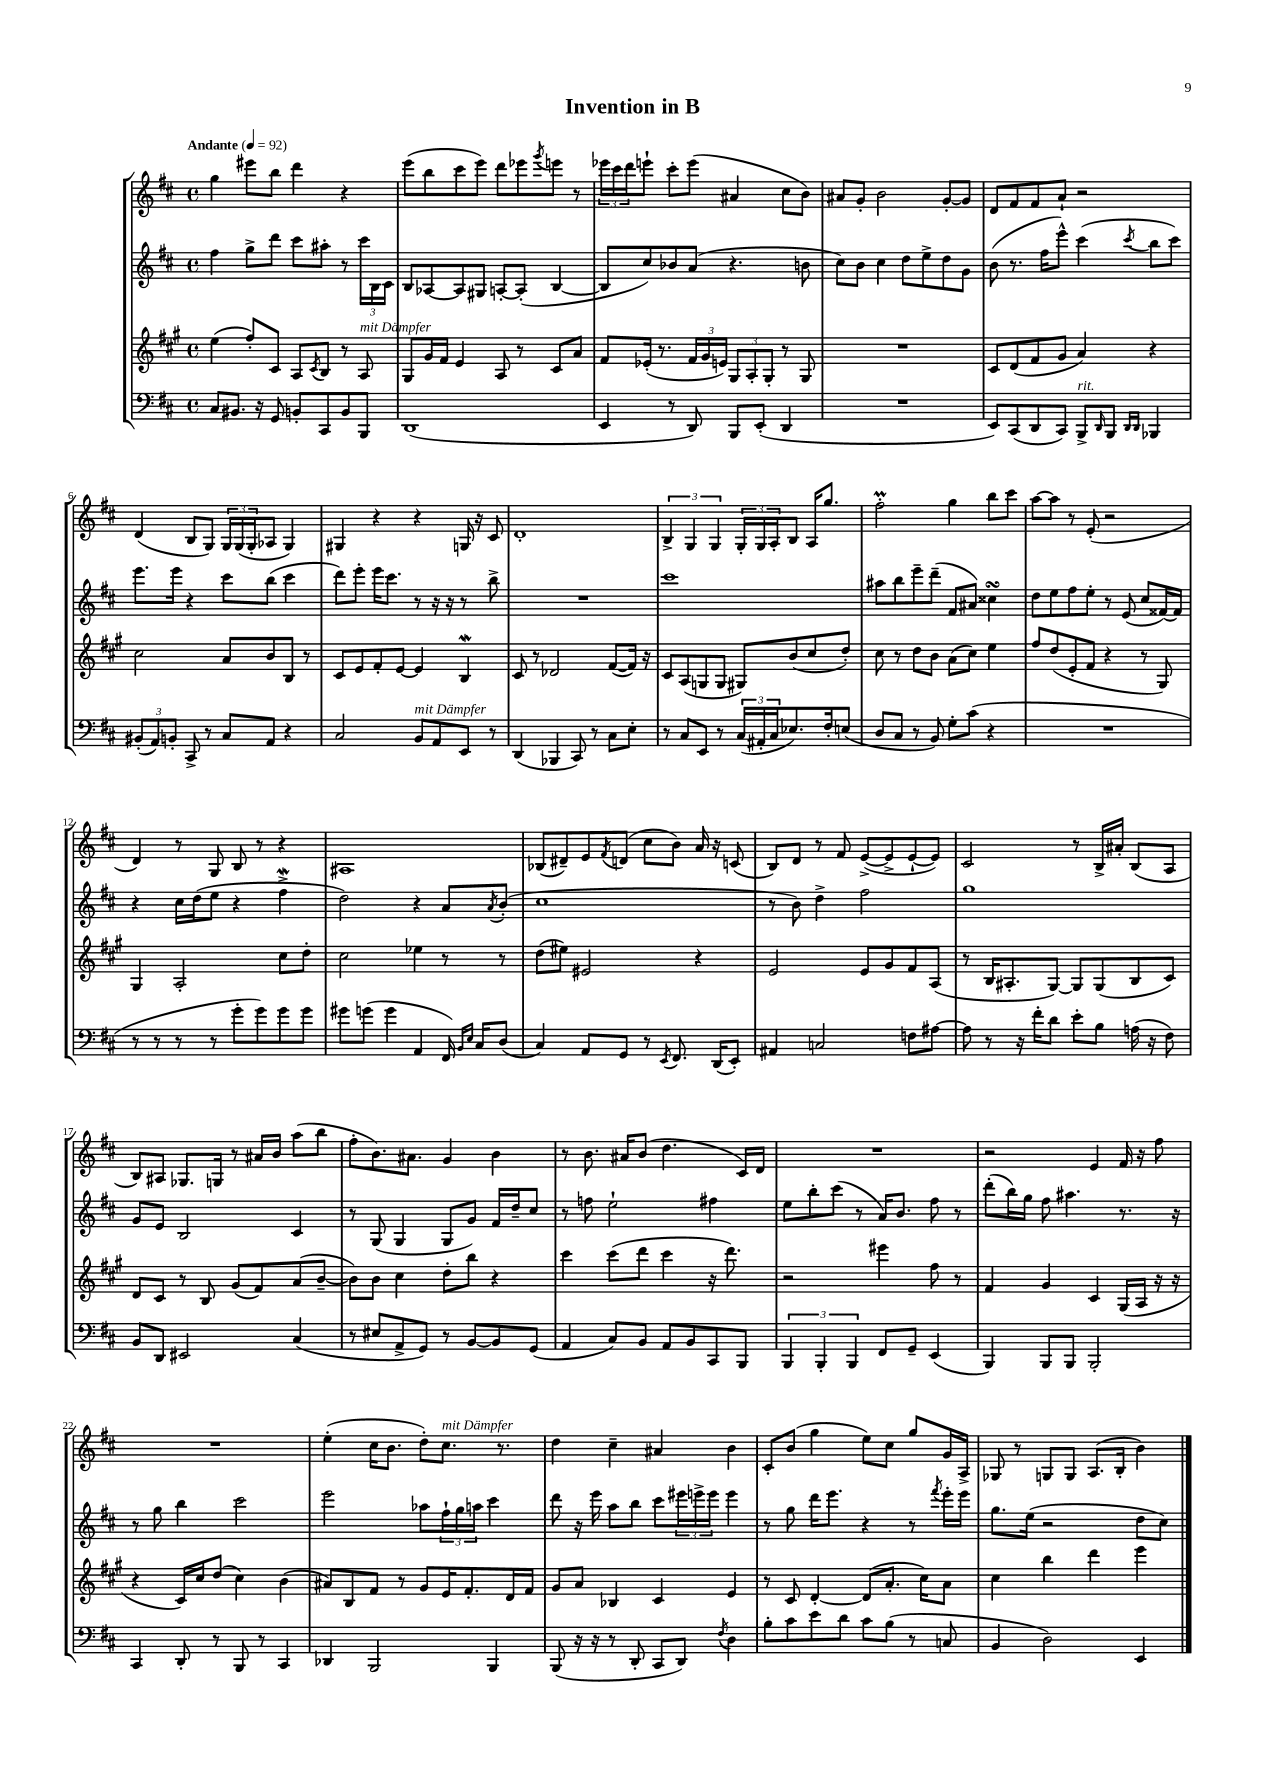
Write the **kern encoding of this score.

**kern	**kern	**kern	**kern
*staff4	*staff3	*staff2	*staff1
*clefF4	*clefG2	*clefG2	*clefG2
*k[f#c#]	*k[f#c#g#]	*k[f#c#]	*k[f#c#]
*M4/4	*M4/4	*M4/4	*M4/4
*met(c)	*met(c)	*met(c)	*met(c)
*MM92	*MM92	*MM92	*MM92
8C#	(4ee	4ff#	4gg
8.BB#	.	.	.
.	8ff#')	8gg^	8eee#
16r	.	.	.
8GG	8c#	8ddd	8bb
8BB'	8A	8ccc#	4ddd
.	8qc#	.	.
8CC#	8B	8aa#'	.
8BB	8r	8r	4r
8BBB	8A	24ccc#	.
.	.	24B	.
.	.	24c#	.
=	=	=	=
(1DD	8G#	8B	(8eee
.	16g#	[8A-	8bb
.	16f#	.	.
.	4e	8A-]	8ccc#
.	.	8G#	8eee)
.	8A	[8A'	8ddd
.	8r	(8A']	8eee-
.	.	.	8qggg
.	8c#	[4B	8eee
.	8a	.	8r
=	=	=	=
4EE	8f#	8B]	24eee-
.	.	.	24ccc#
.	.	.	24ddd
.	(16e-'	8cc#)	8eee`
.	8.r	.	.
8r	.	8b-	8ccc#'
8DD)	24f#	(8a	(8eee
.	24g#	.	.
.	24e)	.	.
8BBB	12G#	4.r	4a#
.	12A'	.	.
(8EE'	.	.	.
.	12G#'	.	.
4DD	8r	.	8cc#
.	8G#	8b	8b)
=	=	=	=
1r	1r	8cc#)	8a#
.	.	8b	8g'
.	.	4cc#	2b
.	.	8dd	.
.	.	8ee^	.
.	.	8dd	[8g'
.	.	8g	8g]
=	=	=	=
8EE)	8c#	(8b	8d
(8CC#	(8d	8.r	8f#
8DD	8f#	.	8f#
.	.	16ff#	.
8CC#)	8g#	8eee^^)	8a`
8BBB^	4a)	(4ccc#	2r
16qqDD	.	.	.
8BBB	.	.	.
16qqDD	.	.	.
16qqDD	.	8qccc#	.
4BBB-	4r	8bb	.
.	.	8ccc#)	.
=	=	=	=
(12BB#'	2cc#	8.eee	(4d
12AA)	.	.	.
12BB'	.	.	.
.	.	16eee	.
8CC#^	.	4r	8B
8r	.	.	8G)
8C#	8a	8ccc#	24G
.	.	.	(24G
.	.	.	24G'
8AA	8b	(8bb	8A-
4r	8B	4ccc#	4G)
.	8r	.	.
=	=	=	=
2C#	8c#	8ddd)	4G#
.	8e	8eee'	.
.	8f#'	16eee	4r
.	.	8.ccc#	.
.	[8e	.	.
8BB	4e]	8r	4r
8AA	.	16r	.
.	.	16r	.
8EE	4B	8r	16G
.	.	.	16r
8r	.	8bb^	8c#
=	=	=	=
(4DD	8c#	1r	1d'
.	8r	.	.
4BBB-	2d-	.	.
8CC#)	.	.	.
8r	.	.	.
8C#	([8f#	.	.
8E'	16f#])	.	.
.	16r	.	.
=	=	=	=
8r	8c#	1ccc#	6B^
8C#	(8A	.	.
.	.	.	6G
8EE	8G	.	.
.	.	.	6G
8r	8G	.	.
(24C#	8G#)	.	24G'
24AA#'	.	.	24G
24C#	.	.	24A'
8.E-)	(8b	.	8B
.	8cc#	.	16A
16F#'	.	.	8.gg
(8E	8dd')	.	.
=	=	=	=
8D	8cc#	8aa#	2ff#'
8C#	8r	8bb	.
8r	8dd	8eee~	.
8BB)	8b	(8ddd~	.
8G'	(8a	8f#	4gg
(8c#	8cc#)	8a#)	.
4r	4ee	4cc##	8bb
.	.	.	8ccc#
=	=	=	=
1r	8ff#	8dd	[8aa
.	(8dd	8ee	8aa]
.	8e'	8ff#	8r
.	8f#	8ee'	(8e'
.	4r	8r	2r
.	.	(8e	.
.	8r	8cc#	.
.	8G#)	[16f##)	.
.	.	16f##]	.
=	=	=	=
8r	4G#	4r	4d)
8r	.	.	.
8r	2A'	16cc#	8r
.	.	(16dd	.
8r	.	8ee	8G
8g'	.	4r	8B
8g)	.	.	8r
8g	8cc#	4ff#^	4r
8g	8dd'	.	.
=	=	=	=
8g#	2cc#	2dd)	1A#
(8g	.	.	.
4g	.	.	.
4AA	4ee-	4r	.
16FF#)	8r	8a	.
16qqBB	.	.	.
16qqE	.	.	.
16C#	.	.	.
.	.	8qa	.
(8D	8r	(8b'	.
=	=	=	=
4C#)	(8dd	1cc#	(8B-
.	8ee#)	.	8d#~)
8AA	2e#	.	8e
.	.	.	8qf#
8GG	.	.	(8d
8r	.	.	8cc#
8qEE	.	.	.
8.FF#	.	.	8b)
.	4r	.	16a
(16DD	.	.	16r
8EE')	.	.	(8c
=	=	=	=
4AA#	2e	8r	8B)
.	.	8b)	8d
2C	.	4dd^	8r
.	.	.	8f#
.	8e	2ff#	([8e^
.	8g#	.	8e^]
8F	8f#	.	[8e`
[8A#	(8A	.	8e])
=	=	=	=
8A#]	8r	1gg	2c#
8r	16B	.	.
.	8.A#'	.	.
16r	.	.	.
16f#'	.	.	.
8d	[8G#)	.	.
8e'	8G#]	.	8r
8B	(8G#	.	16B^
.	.	.	16a#'
(16A	8B	.	(8B
16r	.	.	.
8F#)	8c#)	.	8A
=	=	=	=
8BB	8d	8g	8B)
8DD	8c#	8e	8A#
2EE#	8r	2B	8.G-
.	8B	.	.
.	.	.	16G
.	(8g#	.	8r
.	8f#)	.	16a#
.	.	.	16b
(4C#	(8a	4c#	(8aa
.	[8b~	.	8bb
=	=	=	=
8r	8b])	8r	8ff#'
8E#	8b	(8G	8.b)
8AA^	4cc#	4G	.
.	.	.	8.a#
8GG)	.	.	.
8r	8dd'	8G	4g
[8BB	8bb	8g)	.
8BB]	4r	16f#	4b
.	.	16dd~	.
(8GG	.	8cc#	.
=	=	=	=
4AA	4ccc#	8r	8r
.	.	8ff	8.b
8C#)	(8ccc#	2ee`	.
.	.	.	16a#
8BB	8ddd	.	(8b
8AA	4ccc#	.	4.dd
8BB	.	.	.
8CC#	16r	4ff#	.
.	8.ddd)	.	.
8BBB	.	.	16c#)
.	.	.	16d
=	=	=	=
6BBB	2r	8ee	1r
.	.	8bb'	.
6BBB'	.	.	.
.	.	(8ccc#	.
6BBB	.	.	.
.	.	8r	.
8FF#	4eee#	16a)	.
.	.	8.b	.
8GG~	.	.	.
(4EE	8ff#	8ff#	.
.	8r	8r	.
=	=	=	=
4BBB)	4f#	(8ddd'	2r
.	.	16bb)	.
.	.	16gg	.
8BBB	4g#	8ff#	.
8BBB	.	4.aa#	.
2BBB'	4c#	.	4e
.	(16G#	8.r	16f#
.	16A	.	16r
.	16r	.	8ff#
.	16r	16r	.
=	=	=	=
4CC#	4r	8r	1r
.	.	8gg	.
8DD'	16c#)	4bb	.
.	16cc#	.	.
8r	(8dd	.	.
8BBB	4cc#)	2ccc#	.
8r	.	.	.
4CC#	(4b	.	.
=	=	=	=
4DD-	8a#)	2eee	(4ee'
.	8B	.	.
2BBB	8f#	.	16cc#
.	.	.	8.b
.	8r	.	.
.	8g#	8aa-	8dd')
.	16e	24ff#`	8.cc#
.	.	24gg	.
.	8.f#'	.	.
.	.	24aa	.
4BBB	.	4ccc#	.
.	.	.	8.r
.	16d	.	.
.	16f#	.	.
=	=	=	=
(8BBB	8g#	8ddd	4dd
16r	8a	16r	.
16r	.	16eee	.
8r	4B-	8aa	4cc#~
8DD'	.	8bb	.
8CC#	4c#	8ccc#	4a#
8DD)	.	24eee#	.
.	.	24eee^	.
.	.	24eee	.
8qF#	.	.	.
4D	4e	4eee	4b
=	=	=	=
8B'	8r	8r	8c#'
8c#	8c#	8gg	(8b
8e	[4d'	16ddd	4gg
.	.	8.eee	.
8d	.	.	.
8c#	(8d]	4r	8ee)
(8B	8.a'	.	8cc#
8r	.	8r	8gg
.	16cc#)	.	.
.	.	8qfff#	.
8C	8a	16eee'	16g
.	.	16eee	16A^
=	=	=	=
4BB	4cc#	8.gg	8G-
.	.	.	8r
.	.	(16ee	.
2D)	4bb	2r	8G
.	.	.	8G
.	4ddd	.	(8.A
.	.	.	16B'
4EE	4eee	8dd	4b)
.	.	8cc#)	.
==	==	==	==
*-	*-	*-	*-
